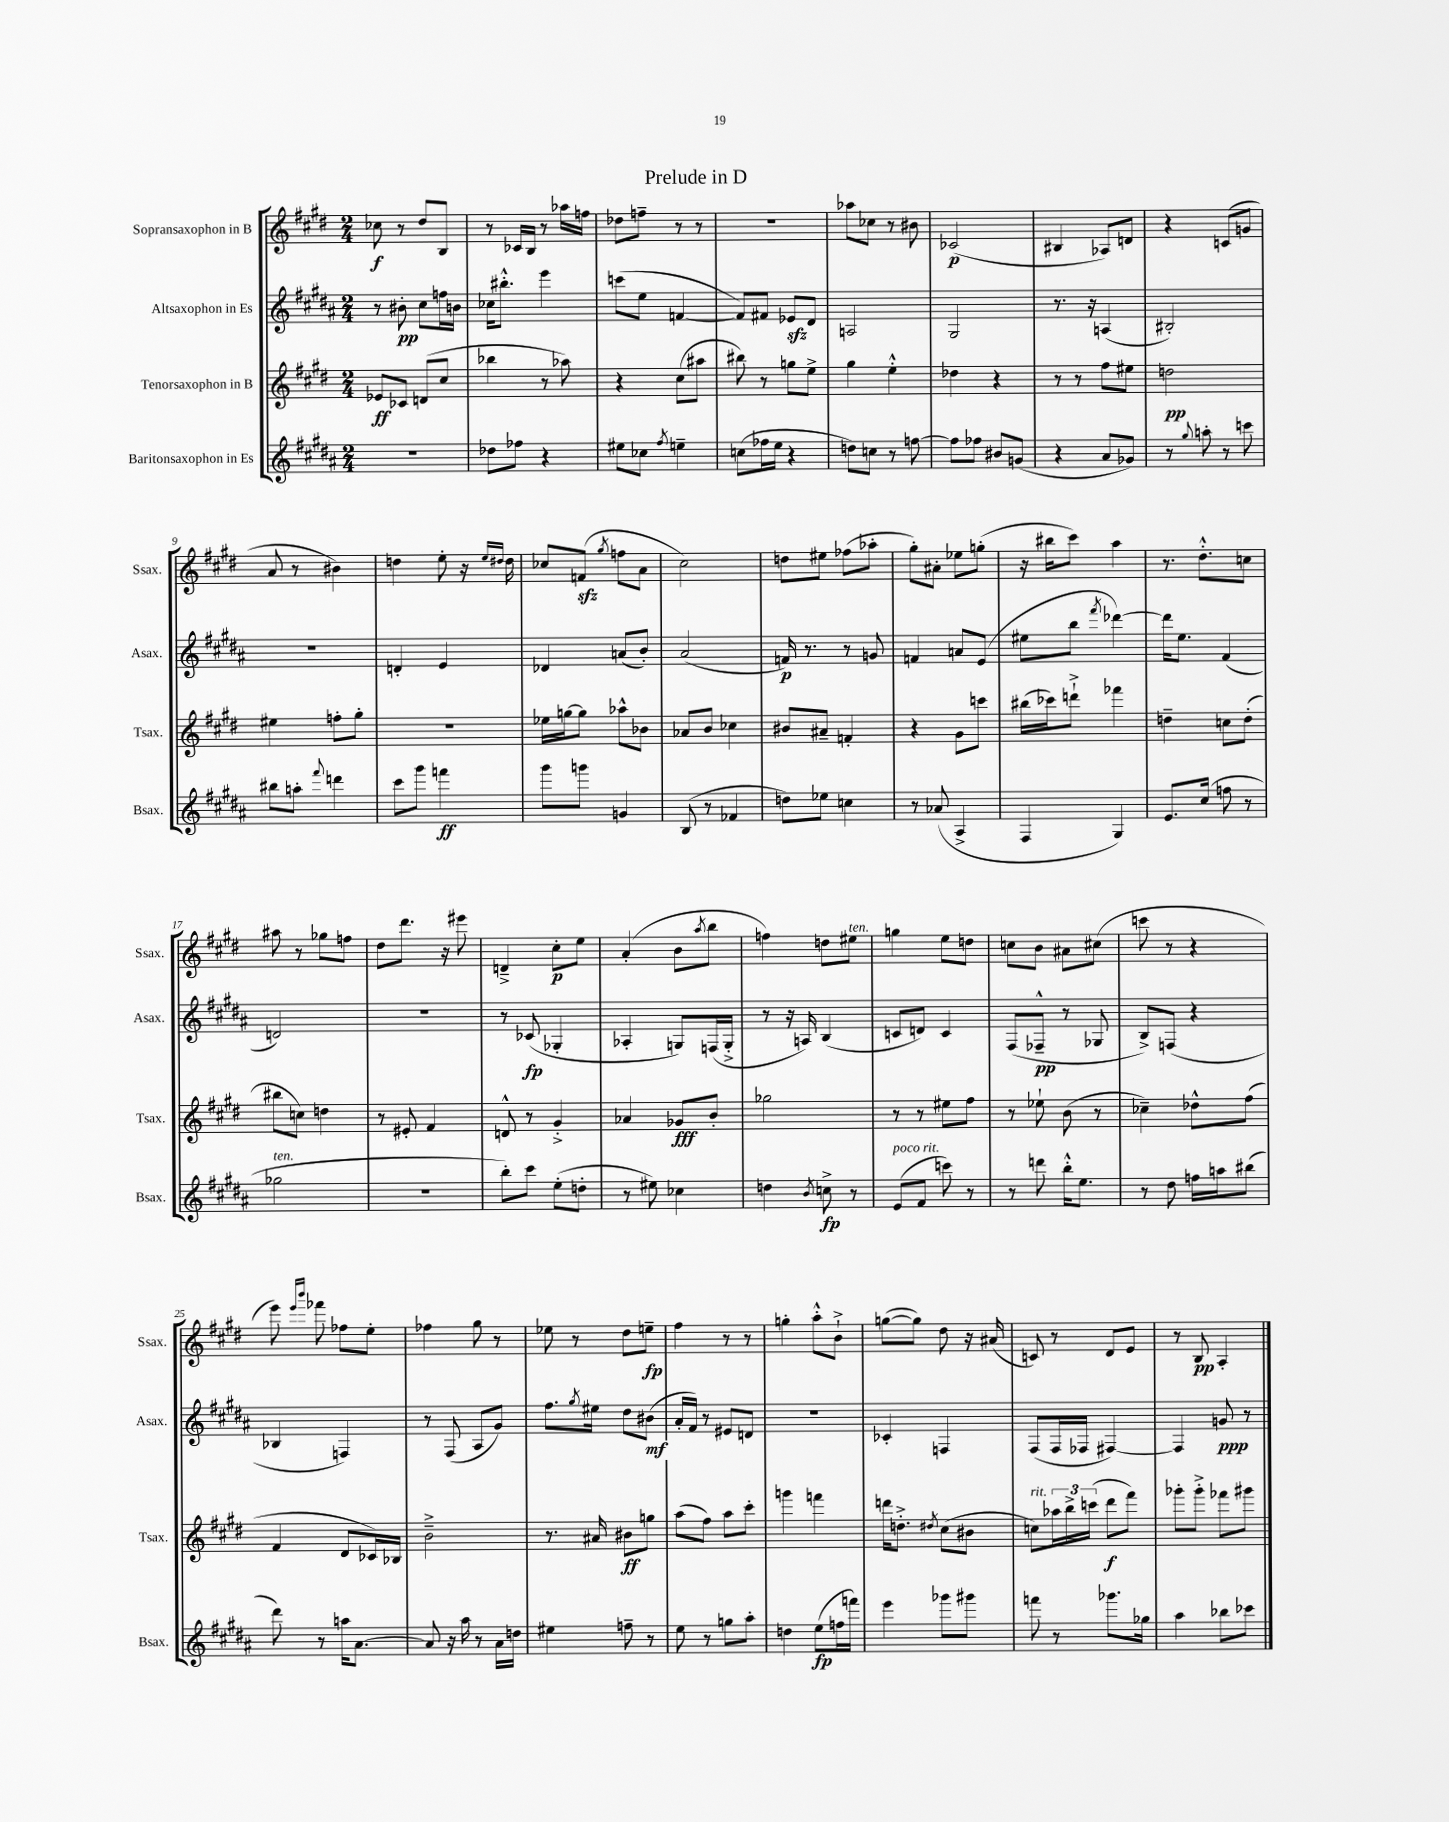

**kern	**kern	**kern	**kern
*staff4	*staff3	*staff2	*staff1
*clefG2	*clefG2	*clefG2	*clefG2
*k[f#c#g#d#a#]	*k[f#c#g#d#]	*k[f#c#g#d#a#]	*k[f#c#g#d#]
*M2/4	*M2/4	*M2/4	*M2/4
2r	8e-/L	8r	8cc-\
.	8c-/J	8b#'\	8r
.	(8d/L	8cc#\L	8dd#/L
.	8cc#/J	16ff\L	8B/J
.	.	16b\JJ	.
=	=	=	=
8dd-\L	4bb-\	16cc-\LK	8r
.	.	8.bb#'^^\J	.
8ff-\J	.	.	16c-/LL
.	.	.	16B/JJ
4r	8r	4eee\	8r
.	8aa-\)	.	16aa-\LL
.	.	.	16ff\JJ
=	=	=	=
8ee#\L	4r	(8ccc\L	8dd-\L
8cc-\J	.	8ee\J	8ff~\J
8qff#/	.	.	.
4ee~\	(8cc#\L	[4f/	8r
.	8aa#\J	.	8r
=	=	=	=
(8cc\L	8bb#\)	8f/]L)	2r
16ff-\L	8r	8f#/J	.
16ee\JJ	.	.	.
4r	8gg\L	8e-/L	.
.	8ee^\J	8d#/J	.
=	=	=	=
8dd\L)	4gg#\	2A/	8aa-\L
8cc\J	.	.	8cc-\J
8r	4ee'^^\	.	8r
[8ff\	.	.	8b#\
=	=	=	=
8ff\]L	4dd-\	2G#/	(2c-/
8ff-\J	.	.	.
8b#/L	4r	.	.
(8g/J	.	.	.
=	=	=	=
4r	8r	8.r	4B#/
.	8r	.	.
.	.	16r	.
8a#/L	8ff#\L	(4A/	8A-/L)
8g-/J)	8ee#\J	.	8d/J
=	=	=	=
8r	2dd\	2B#'/)	4r
8qqgg#/	.	.	.
8aa'\	.	.	.
8r	.	.	(8c/L
8ccc\	.	.	8g/J
=	=	=	=
8bb#\L	4ee#\	2r	8a/
8aa'\J	.	.	8r
8qqfff#/	.	.	.
4ddd\	8ff'\L	.	4b#\)
.	8gg#'\J	.	.
=	=	=	=
8ccc#\L	2r	4d'/	4dd\
8ggg#\J	.	.	.
4fff\	.	4e/	8ee'\
.	.	.	16r
.	.	.	16qqee/LL
.	.	.	16qqdd#/JJ
.	.	.	16dd#\
=	=	=	=
8ggg#\L	16ee-\LL	4d-/	8cc-/L
.	[16gg\J	.	.
8ggg\J	8gg\]J	.	(8f/J
.	.	.	8qgg#/
4g/	8aa-^^\L	(8a/L	8ff\L
.	8b-\J	8b'/J)	8a\J
=	=	=	=
(8B/	8a-/L	(2a#/	2cc#\)
8r	8b/J	.	.
4f-/	4cc-\	.	.
=	=	=	=
8dd\L)	8b#/L	16f/)	8dd\L
.	.	8.r	.
8ee-\J	8a#~/J	.	8ee#\J
4cc\	4f'/	8r	(8ff-\L
.	.	8g/	8aa-'\J
=	=	=	=
8r	4r	4f/	8gg#'\L)
(8a-/	.	.	8a#'\J
4A#^/	8g#\L	8a/L	8ee-\L
.	8ccc\J	(8e/J	(8gg'\J
=	=	=	=
4F#/	(16bb#\LL	8ee#\L	16r
.	16ccc-\J)	.	16bb#\LK
.	8ddd`^\J	8bb\J	8ccc#\J)
.	.	8qfff#/	.
4G#/)	4fff-\	[4ddd-\)	4aa\
=	=	=	=
8.e/L	4dd~\	16ddd-\]LK	8.r
.	.	8.ee\J	.
(16cc#/Jk	.	.	8.dd#'^^\L
8ff\	8cc\L	(4f#/	.
8r	(8dd'\J	.	8cc\J
=	=	=	=
2gg-\	8bb#\L	2d/)	8aa#\
.	8cc\J)	.	8r
.	4dd\	.	8gg-\L
.	.	.	8ff\J
=	=	=	=
2r	8r	2r	8dd#\L
.	8e#'/	.	8.ddd#\J
.	4f#/	.	.
.	.	.	16r
.	.	.	8eee#\
=	=	=	=
8bb'\L)	8d^^/	8r	4d~^/
8ccc#\J	8r	(8c-/	.
(8ee'\L	4g#'^/	4G-'/	8cc#'\L
8dd'\J	.	.	8ee\J
=	=	=	=
8r	4a-/	4A-'/	(4a'/
8ee#\)	.	.	.
4cc-\	8g-/L	8G/L)	8b\L
.	.	.	8qaa/
.	8b'/J	(16F/L	8bb\J
.	.	16G'^/JJ	.
=	=	=	=
4dd\	2gg-\	8r	4ff\)
.	.	16r	.
.	.	16A/)	.
8qb/	.	.	.
8cc^\	.	(4B/	8dd\L
8r	.	.	8ee#\J
=	=	=	=
(8e/L	8r	8c/L	4gg\
8f#/J	8r	8d/J)	.
8ccc\)	8ee#\L	4c/	8ee\L
8r	8ff#\J	.	8dd\J
=	=	=	=
8r	8r	(8F#/L	8cc\L
8ddd\	8ee-`\	8F-~^^/J	8b\J
16bb'^^\LK	(8b\	8r	8a#\L
8.ee\J	.	.	.
.	8r	8G-/	(8cc#\J
=	=	=	=
8r	4cc-~\)	8B^/L)	8ccc\
8dd#\	.	(8F/J	8r
16ff\LL	8dd-^^\L	4r	4r
16aa\J	.	.	.
(8bb#\J	(8ff#\J	.	.
=	=	=	=
8ddd#\)	4f#/	4B-/	8eee\)
.	.	.	16qqeee/LL
.	.	.	16qqbbb/JJ
8r	.	.	8fff-\
16aa\LK	8d#/L	4F/)	8ff-\L
[8.a#\J	.	.	.
.	16c-/L)	.	8ee'\J
.	16B-/JJ	.	.
=	=	=	=
8a#/]	2b~^\	8r	4ff-\
16r	.	(8F#/	.
16aa#\	.	.	.
8r	.	8A#/L	8gg#\
16a#\LL	.	8g#/J)	8r
16dd\JJ	.	.	.
=	=	=	=
4ee#\	8.r	8.ff#\L	8ee-\
.	.	.	8r
.	.	8qgg#/	.
.	16a#/	16ee#\Jk	.
8ff~\	8b#\L	8dd#\L	8dd#\L
8r	8gg\J	(8b#\J	8ee~\J
=	=	=	=
8ee\	(8aa\L	16a#'/LL	4ff#\
.	.	16f#/JJ)	.
8r	8ff#\J)	8r	.
8gg\L	8aa\L	8e#/L	8r
8aa#'\J	8ccc#'\J	8d/J	8r
=	=	=	=
4dd\	4ggg\	2r	4gg'\
(8ee\L	4fff\	.	8aa'^^\L
16ff\L	.	.	8b`^\J
16fff\JJ)	.	.	.
=	=	=	=
4eee\	16ddd\LK	4c-'/	([8gg\L
.	8.dd'^\J	.	.
.	.	.	8gg\]J)
.	8qdd#/	.	.
8ggg-\L	(8cc#\L	4F/	8dd#\
8ggg#\J	8b#\J	.	16r
.	.	.	(16a#/
=	=	=	=
8fff\	8cc\L)	(8F#/L	8c/)
8r	24aa-\L	16F#/L	8r
.	24bb^\	.	.
.	.	16F-/JJ	.
.	(24ccc\JJ	.	.
8.ggg-\L	8ddd#\L	[4F#/)	8d#/L
.	8fff#\J)	.	8e/J
16gg-\Jk	.	.	.
=	=	=	=
4aa#\	8ggg-'\L	4F#/]	8r
.	8ggg-'^\J	.	8B/
8bb-\L	8fff-\L	8g/	4A'/
8ccc-\J	8ggg#\J	8r	.
==	==	==	==
*-	*-	*-	*-
